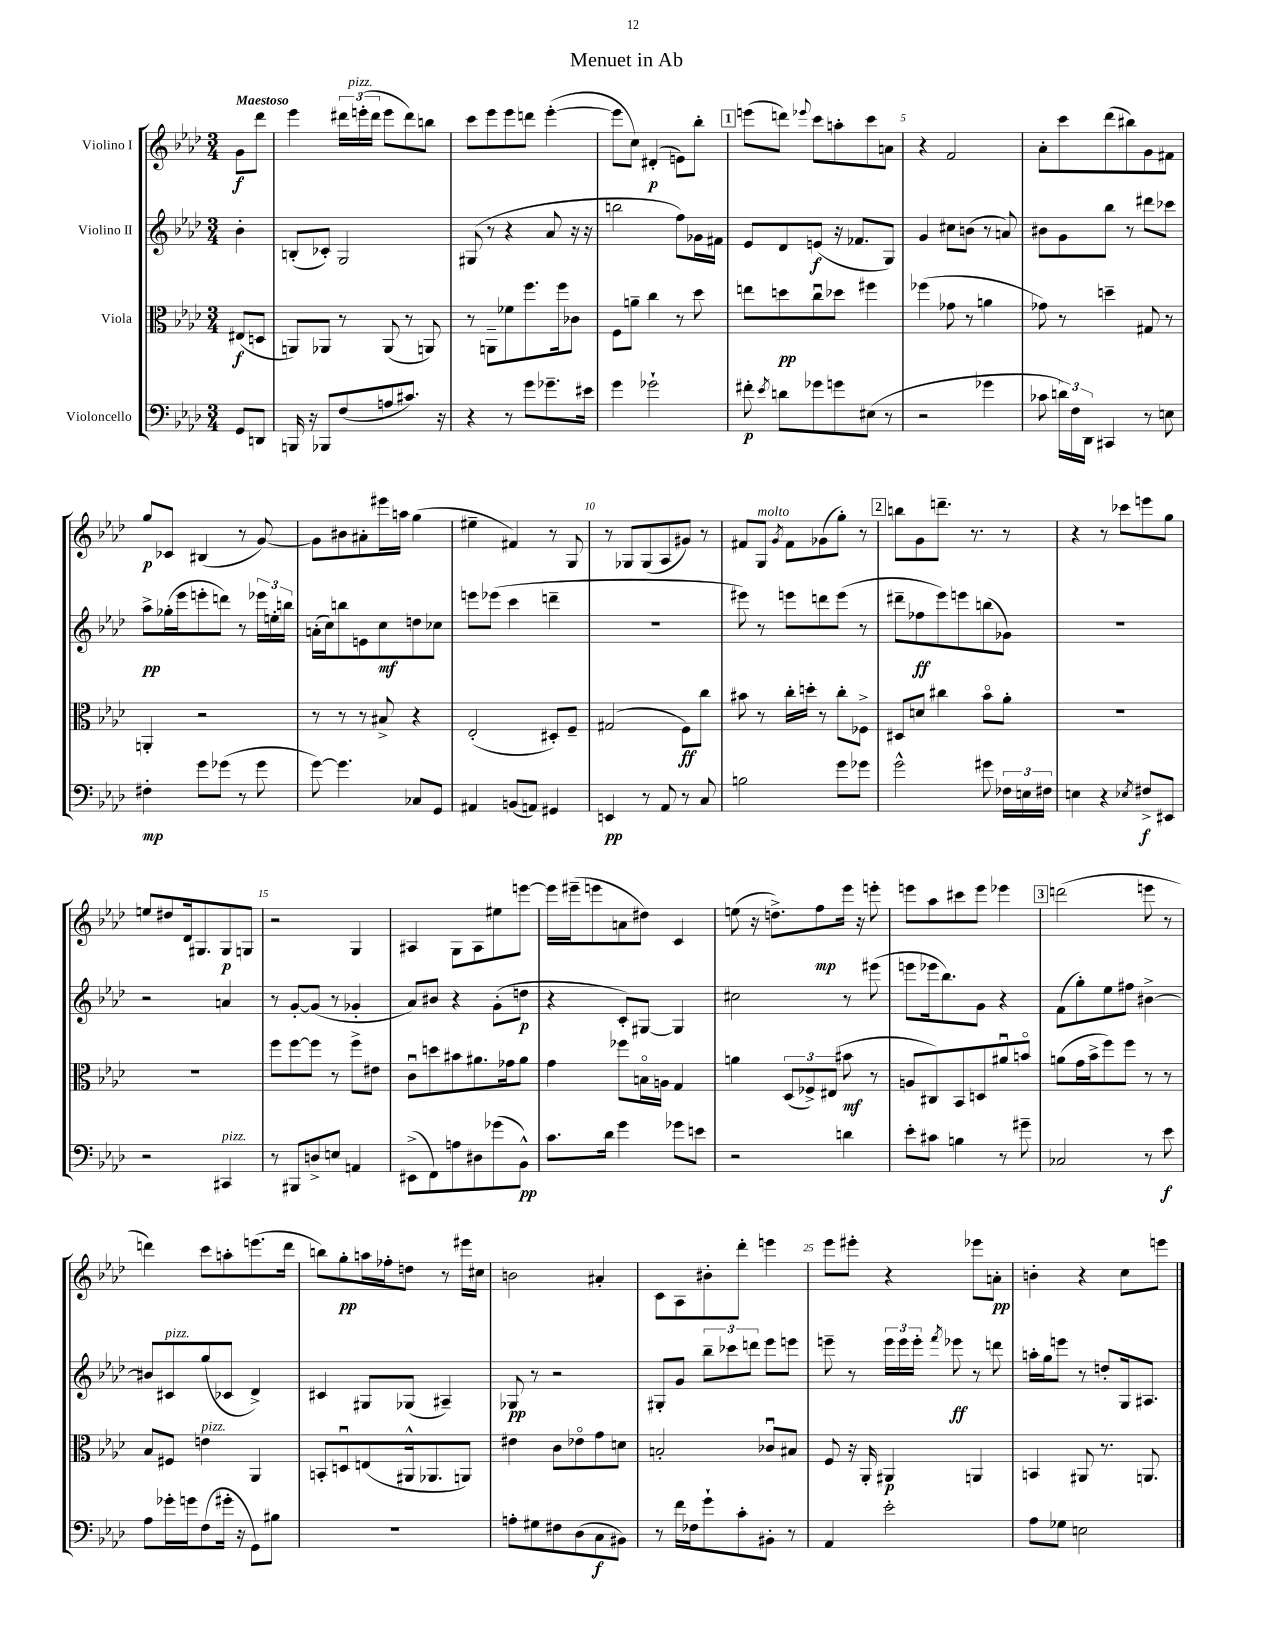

**kern	**kern	**kern	**kern
*staff4	*staff3	*staff2	*staff1
*clefF4	*clefC3	*clefG2	*clefG2
*k[b-e-a-d-]	*k[b-e-a-d-]	*k[b-e-a-d-]	*k[b-e-a-d-]
*M3/4	*M3/4	*M3/4	*M3/4
8GG/L	(8E#/L	4b-'\	8g\L
8DD/J	8D/J	.	8ddd-\J
=	=	=	=
16BBB/	8AA/L)	(8B'/L	4eee-\
16r	.	.	.
8BBB-/L	8AA-/J	8c-'/J)	.
(8F/	8r	2G/	24ddd#\LL
.	.	.	(24eee'\
.	.	.	24ddd#\JJ
8A/	(8AA-/	.	8eee\L
8.c#/J)	8r	.	8ddd#\)
.	8AA/)	.	8bb\J
16r	.	.	.
=	=	=	=
4r	8r	(8G#/	8ccc\L
.	8AA~\L	8r	8eee-\
8r	8f-\	4r	8eee-\
8g\L	8.ff\	.	8ddd\J
8.g-~\	.	8a-/	([4eee-'\
.	16ff\k	.	.
.	8c-\J	16r	.
16e#\Jk	.	16r	.
=	=	=	=
4g\	8F\L	2bb\	8eee-\]L
.	8a~\J	.	8cc\J)
2g-`\	4cc\	.	(4d#'/
.	8r	8ff\L)	8e\L)
.	8dd-\	16g-\L	8bb-'\J
.	.	16f#\JJ	.
=	=	=	=
8f#'\	8ee\L	8e-/L	(8eee\L
8qe-/	.	.	.
8d\L	8dd\	8d-/	8ddd\J)
.	.	.	8qqeee-/
8g-\	8ccu\	(8e/J	8ccc\L
8g\	8dd-\J	16r	8aa'\
.	.	8.f-/L	.
(8E#\J	4ff#\	.	8ccc\
8r	.	8G/J)	8a\J
=	=	=	=
2r	(4ff-\	4g/	4r
.	8g-\	8cc#\L	2f/
.	8r	(8b\J	.
4g-\	4a\	8r	.
.	.	8a/)	.
=	=	=	=
8c-\	8g-\)	8b#\L	8a-'\L
24d\LL)	8r	8g\	8ccc\
24F\	.	.	.
24DD-\JJ	.	.	.
4CC#/	4dd~\	8bb-\J	(8ddd-\
.	.	8r	8bb#\)
8r	8G#/	8ddd#\L	8g\
8E\	8r	8ccc-\J	8f#\J
=	=	=	=
4F#'\	4AA'/	8aa-^\L	8gg/L
.	.	(16gg-'\L	8c-/J
.	.	16eee-\J	.
8g\L	2r	8eee'\	(4B#/
(8g-\J	.	8ddd\J)	.
8r	.	8r	8r
8g-\	.	24eee-\LL	[8g/)
.	.	24ee'\	.
.	.	24bb\JJ	.
=	=	=	=
[8g\)	8r	(16a'\LL	8g\]L
.	.	16cc\J)	.
4.g\]	8r	8bb\	8b#\
.	8r	8e\	8a#'\
.	8B#^/	8cc\	16eee#\L
.	.	.	16aa\JJ
8C-/L	4r	8dd\	(4gg\
8GG/J	.	8cc-\J	.
=	=	=	=
4AA#/	(2E-'/	8eee\L	4ee#~\
.	.	(8eee-\J	.
(8BB/L	.	4ccc\	4f#/)
8AA/J)	.	.	.
4GG#/	8D#'/L)	4ddd~\	8r
.	8F~/J	.	8G/
=	=	=	=
4EE/	(2G#/	2.r	8r
.	.	.	8G-/L
8r	.	.	(8G-/
8AA-/	.	.	8A-/
8r	8F\L)	.	8g#/J)
8C/	8cc\J	.	8r
=	=	=	=
2B\	8b#\	8eee#\)	8f#/L
.	8r	8r	8G/J
.	.	.	8qg/
.	16cc'\LL	8eee\L	8f#\L
.	16dd'\JJ	.	.
.	8r	8ddd\	(8g-\
8g\L	8cc'\L	(8eee\J	8gg'\J)
8g-\J	8F-^\J	8r	8r
=	=	=	=
2g^^\	8D#/L	8ddd#~\L	8bb\L
.	8d/J	8ff-\	8g\
.	4cc#\	8eee-\)	8.ddd~\J
.	.	8eee\	.
.	.	.	8.r
8g#\	8b-o\L	(8bb\	.
24F-\LL	8a-'\J	8g-\J)	8r
24E\	.	.	.
24F#\JJ	.	.	.
=	=	=	=
4E\	2.r	2.r	4r
4r	.	.	8r
.	.	.	8ccc-\L
8qE-/	.	.	.
8F#^/L	.	.	8eee\
8EE#/J	.	.	8gg\J
=	=	=	=
2r	2.r	2r	8ee/L
.	.	.	8dd#/
.	.	.	16d-/k
.	.	.	8.G#/
4CC#/	.	4a/	8G#/
.	.	.	8G/J
=	=	=	=
8r	8ff\L	8r	2r
8BBB#/L	[8ff\	[8g'/L	.
8D^/	8ff\]J	(8g/]J	.
8E/J	8r	8r	.
4AA/	8ff^\L	4g-'/	4G/
.	8e#\J	.	.
=	=	=	=
(8EE#^\L	8cu\L	8a-/L)	4A#/
8FF\)	8dd\	8b#/J	.
8A\	8b#\	4r	8G\L
8D#\	8.a#\	.	8A#\
(8g-\	.	(8g'\L	8ee#\
.	16g-\k	.	.
8BB-^^\J)	8a#\J	8dd\J	[8eee\J
=	=	=	=
8.c\L	4g\	4r	16eee\]LL
.	.	.	(16eee#~\J
.	.	.	8eee\
16d-\Jk	.	.	.
4g\	8ff-\L	8c'/L)	8a\
.	16Bo\L	[8G#/J	8dd#\J)
.	16A\JJ	.	.
8g-\L	4G/	4G#/]	4c/
8e\J	.	.	.
=	=	=	=
2r	4a\	2cc#\	(8ee\
.	.	.	16r
.	.	.	8.dd^\L)
.	(12D-/L	.	.
.	12F-^/)	.	.
.	.	.	8ff\
.	(12E#/J	.	.
4d\	8b#\	8r	16eee-\Jk
.	.	.	16r
.	8r	(8eee#\	8eee'\
=	=	=	=
8e-'\L	8A/L	8eee\L	8eee\L
8c#\J	8C#/)	16eee-\k	8aa-\
.	.	8.bb-\)	.
4B\	8BB-/	.	8ccc#\
.	8D/	8g\J	8eee\J
8r	8a#u/	4r	4eee-\
8g#~\	8bo/J	.	.
=	=	=	=
2C-/	(8a\L	(8f\L	(2ddd\
.	16g\L	8gg'\)	.
.	16b-^\J	.	.
.	8ff\)	8ee-\	.
.	8ff\J	8ff#\J	.
8r	8r	[4b#^\	8eee\
8e-\	8r	.	8r
=	=	=	=
8A-\L	8B-/L	8b#/]L	4ddd\)
16g-'\L	8F#/J	8c#/	.
16g\J	.	.	.
(8F\	4e\	(8gg/	8ccc\L
16g#'\Jk	.	8c-/J	8aa'\
16r	.	.	.
8GG\L)	4AA-/	4d-^/)	(8.eee\
8B#\J	.	.	.
.	.	.	16ddd\Jk
=	=	=	=
2.r	8BB'/L	4c#/	8bb\L)
.	8Du/	.	8gg'\
.	(8E/	8G#/L	16aa\L
.	.	.	16ff-'\J
.	16AA#^^/k	(8G-/J	8dd\J
.	8.AA-/	.	.
.	.	4A#~/)	8r
.	8AA/J)	.	16eee#\LL
.	.	.	16cc#\JJ
=	=	=	=
8A'\L	4e#\	8G-/	2b\
8G#\	.	8r	.
8F#\	8c\L	2r	.
(8D-\	8e-o\	.	.
8C\	8g\	.	4a#'/
8BB#\J)	8d\J	.	.
=	=	=	=
8r	2B'/	8G#'/L	8c\L
16f\LL	.	8g/J	8A-\
16F-\J	.	.	.
8g`\	.	12bb-~\L	8b#'\
.	.	12ccc-\	.
8c'\	.	.	8ddd-'\J
.	.	12ddd\J	.
8BB#'\J	8c-u/L	8eee-\L	4eee\
8r	8B#/J	8eee\J	.
=	=	=	=
4AA-/	8F/	8eee~\	8eee-\L
.	16r	8r	8eee#'\J
.	16AA-'/	.	.
2e-'\	4AA#/	24eee\LL	4r
.	.	24eee\	.
.	.	24eee'\JJ	.
.	.	8qfff/	.
.	.	8eee-\	.
.	4AA/	8r	8eee-\L
.	.	8ddd\	8a'\J
=	=	=	=
8A-\L	4BB/	16aa'\LL	4b'\
.	.	16gg\J	.
8G-\J	.	8eee\J	.
2E\	8AA#/	8r	4r
.	8.r	8dd'/L	.
.	.	16G/k	8cc\L
.	8.AA/	8.A#/J	.
.	.	.	8eee\J
==	==	==	==
*-	*-	*-	*-
